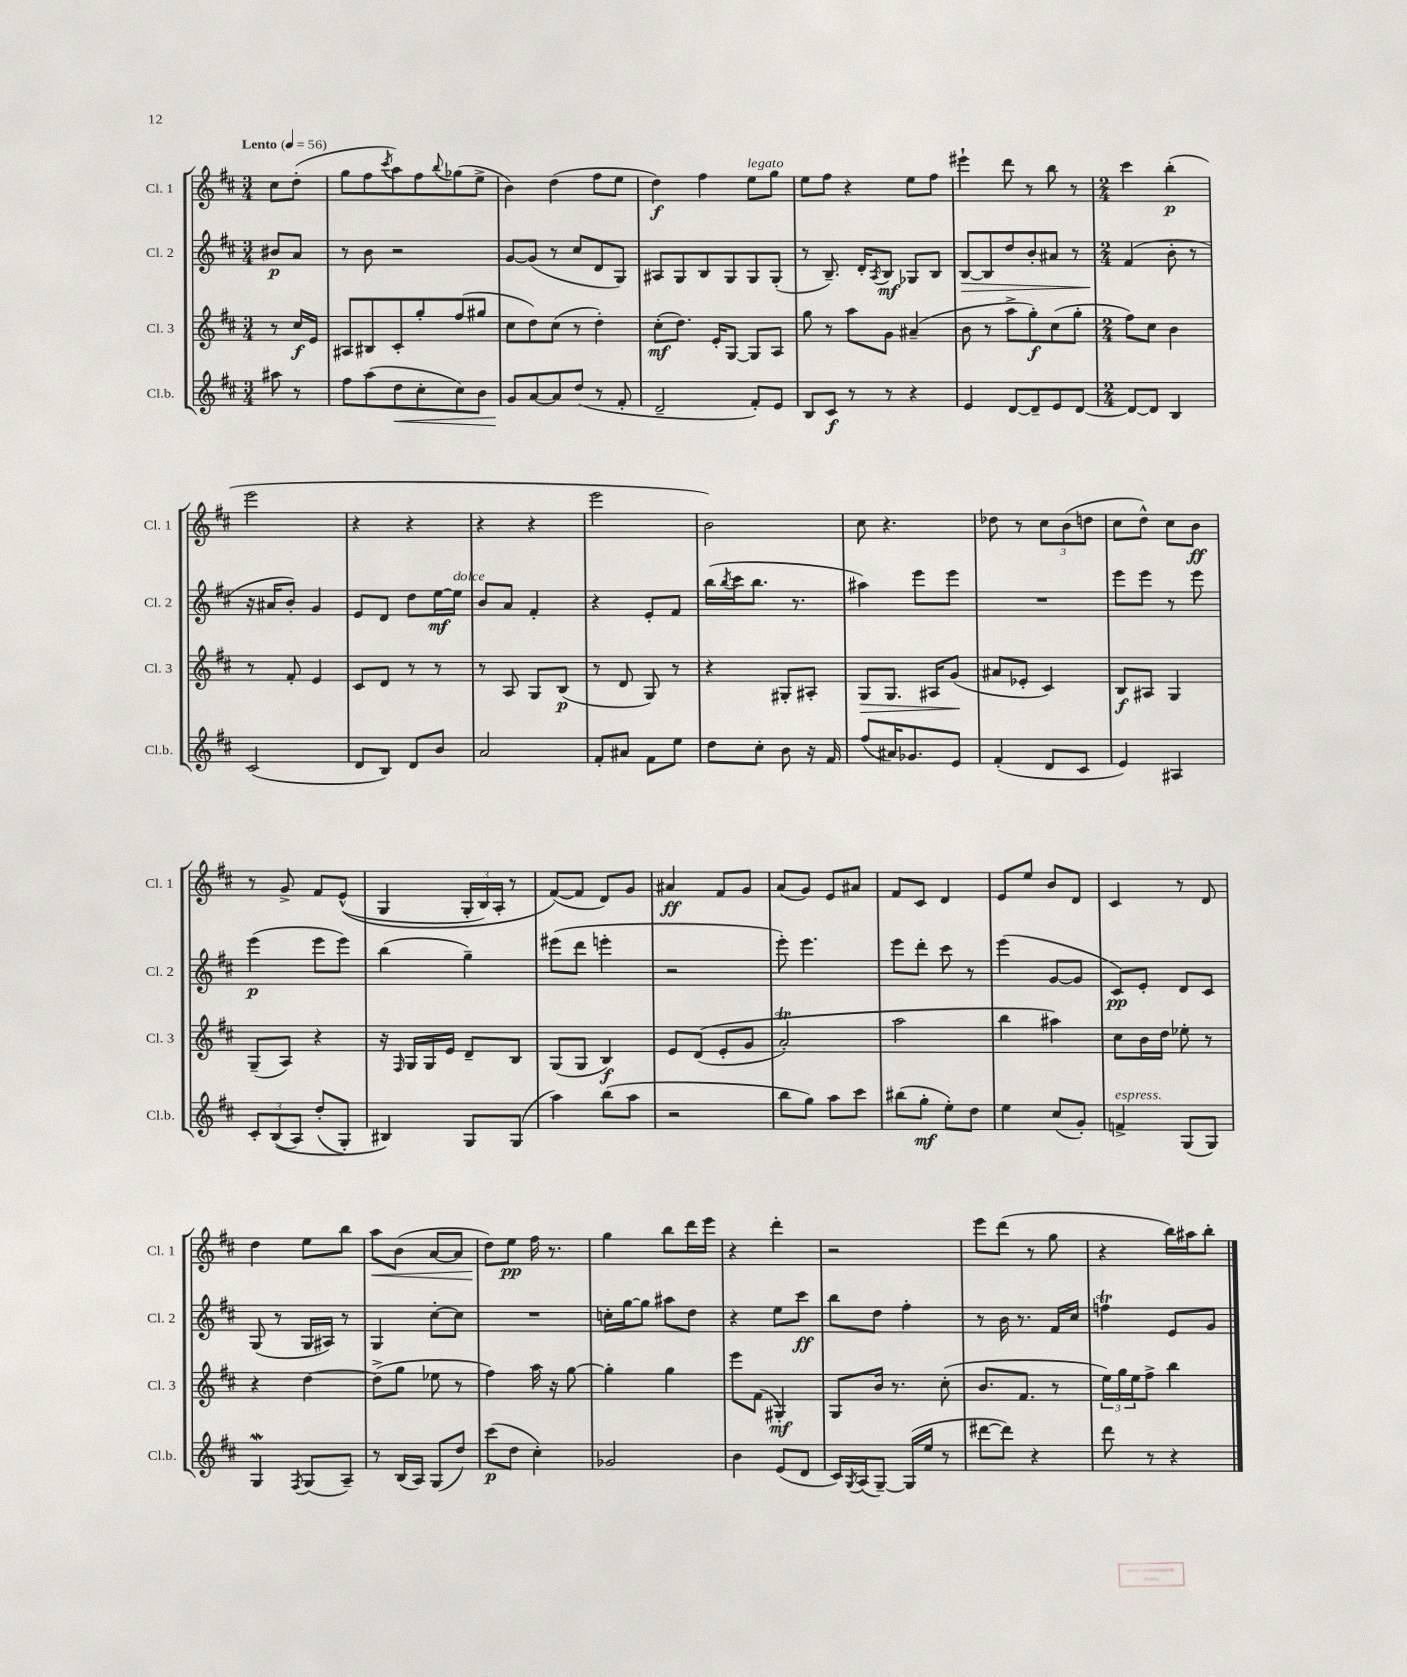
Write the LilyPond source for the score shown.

<<
\new StaffGroup <<
\new Staff = "s0" \with { instrumentName = "Cl. 1" shortInstrumentName = "Cl. 1" } {
    \clef treble \key d \major \numericTimeSignature \time 3/4 \partial 4 \tempo "Lento" 4 = 56
    cis''8 d''8-.( |
    g''8 fis''8 \acciaccatura { cis'''8 } a''8) fis''8 \appoggiatura { b''8 } ges''8( e''8-> |
    b'4) d''4( fis''8 e''8 |
    d''4\f) fis''4 e''8^\markup { \italic "legato" } g''8 |
    e''8 fis''8 r4 e''8 fis''8 |
    eis'''4-! d'''8 r8 b''8 r8 |
    \numericTimeSignature \time 2/4 cis'''4 b''4-.\p( |
    e'''2 |
    r4 r4 |
    r4 r4 |
    e'''2 |
    b'2) |
    cis''8 r4. |
    des''8 r8 \tuplet 3/2 { cis''8 b'8( d''8 } |
    cis''8 d''8-^) cis''8 b'8\ff |
    r8 g'8-> fis'8 e'8-^(\( |
    g4 \tuplet 3/2 { g16-. b16) a16-. } r8 |
    fis'8~(\) fis'8 d'8) g'8 |
    ais'4\ff fis'8 g'8 |
    a'8( g'8) e'8 ais'8 |
    fis'8 cis'8 d'4 |
    e'8 e''8 b'8 d'8 |
    cis'4 r8 d'8 |
    d''4 e''8 b''8 |
    a''8\< b'8( a'8~ a'8 |
    d''8\!) e''8\pp fis''16 r8. |
    g''4 b''8 d'''16 e'''16 |
    r4 d'''4-. |
    r2 |
    e'''8 d'''8( r8 g''8 |
    r4 b''16) ais''16 b''8-. \bar "|." |
}
\new Staff = "s1" \with { instrumentName = "Cl. 2" shortInstrumentName = "Cl. 2" } {
    \clef treble \key d \major \numericTimeSignature \time 3/4 \partial 4
    bis'8\p a'8 |
    r8 b'8 r2 |
    g'8~ g'8( r8 cis''8 d'8 g8) |
    ais8 g8 b8 g8 g8 g8-.( |
    r8 b8.--) d'16-. \acciaccatura { a8 } b8\mf ges8 b8 |
    b8~\> b8 d''8 b'8-. ais'8 r8 |
    \numericTimeSignature \time 2/4 fis'4\!( b'8-. r8 |
    r16 ais'16 b'8-.) g'4 |
    e'8 d'8 d''8 e''16~\mf e''16^\markup { \italic "dolce" } |
    b'8 a'8 fis'4-. |
    r4 e'8-. fis'8 |
    b''16( \acciaccatura { b''8 } cis'''16 b''8. r8. |
    ais''4) e'''8 e'''8 |
    R2 |
    e'''8 e'''8 r8 e'''8 |
    e'''4\p( e'''8 e'''8) |
    b''4( g''4--) |
    eis'''8( d'''8 e'''4-. |
    r2 |
    e'''8-.) e'''4. |
    e'''8 d'''8-. cis'''8 r8 |
    e'''4( g'8~ g'8 |
    cis'8\pp) e'8-. d'8 cis'8 |
    g8( r8 g16 ais16) r8 |
    g4 cis''8~-. cis''8 |
    R2 |
    c''16-. g''16~ g''8 ais''8 d''8 |
    r4 e''8 cis'''8\ff |
    b''8 d''8 fis''4-. |
    r8 b'16 r8. fis'16 cis''16 |
    f''4\trill e'8 g'8 \bar "|." |
}
\new Staff = "s2" \with { instrumentName = "Cl. 3" shortInstrumentName = "Cl. 3" } {
    \clef treble \key d \major \numericTimeSignature \time 3/4 \partial 4
    r8 cis''16\f e'16 |
    ais8 bis8 cis'8-. g''8-. fis''8( gis''8 |
    cis''8 d''8) cis''8( r8 d''4-.) |
    cis''8-.\mf( d''8.) e'16-. g8~ g8 a8 |
    g''8 r8 a''8 g'8 ais'4--( |
    b'8 r8 a''8-> g''8-.\f) cis''8( g''8-. |
    \numericTimeSignature \time 2/4 fis''8) cis''8 b'4 |
    r8 fis'8-. e'4 |
    cis'8 d'8 r8 r8 |
    r8 a8 g8 b8\p( |
    r8 d'8 g8) r8 |
    r4 gis8-. ais8-. |
    g8\> g8. ais16 g'8\!( |
    ais'8 ees'8-. cis'4) |
    b8\f ais8 g4 |
    g8--( a8) r4 |
    r16 \grace { fis16 } g16 g16 e'16 d'8-- b8 |
    g8( g8 b4\f) |
    e'8 d'8(\( e'8-. g'8 |
    a'2-.\trill) |
    a''2 |
    b''4 ais''4\) |
    cis''8 b'16 d''16 ees''8-. r8 |
    r4 d''4~ |
    d''8->( g''8 ees''8 r8 |
    fis''4) a''16 r16 g''8~ |
    g''4-. g''4 |
    e'''8 fis'8( gis4-.\mf) |
    g8 b'16 r8. cis''8-.( |
    b'8. fis'8. r8 |
    \tuplet 3/2 { e''16) g''16 e''16 } fis''8-> b''4 \bar "|." |
}
\new Staff = "s3" \with { instrumentName = "Cl.b." shortInstrumentName = "Cl.b." } {
    \clef treble \key d \major \numericTimeSignature \time 3/4 \partial 4
    ais''8 r8 |
    fis''8 a''8( d''8\< cis''8-. cis''8) b'8 |
    g'8\! a'8~ a'8 d''8( r8 fis'8-. |
    d'2-- fis'8-.) e'8 |
    b8 cis'8\f r8 r8 r4 |
    e'4 d'8~ d'8-- e'8 d'8~ |
    \numericTimeSignature \time 2/4 d'8~ d'8 b4 |
    cis'2( |
    d'8 b8) d'8 b'8 |
    a'2 |
    fis'8-. ais'8 fis'8 e''8 |
    d''8 cis''8-. b'8 r16 fis'16 |
    fis''8( ais'16) ges'8. e'8 |
    fis'4-.( d'8 cis'8 |
    e'4) ais4 |
    \tuplet 3/2 { cis'8-. b8(\( a8) } d''8-.( g8-.) |
    bis4\) g8 g8( |
    a''4) b''8( a''8 |
    r2 |
    b''8 g''8) a''8 cis'''8 |
    bis''8( g''8-.\mf e''8-.) d''8 |
    e''4 cis''8( g'8-.) |
    f'4->^\markup { \italic "espress." } g8( g8) |
    g4\mordent \acciaccatura { fis8 } g8( a8--) |
    r8 b16( a16) g8( d''8) |
    cis'''8\p( d''8 cis''4-.) |
    ges'2 |
    b'4 e'8( d'8 |
    cis'16) \acciaccatura { g8 } a16( g8~--) g16( e''16 r8 |
    dis'''8~ dis'''8) r4 |
    d'''8 r8 r4 \bar "|." |
}
>>
>>
\layout { \context { \Score \remove "Bar_number_engraver" } }
